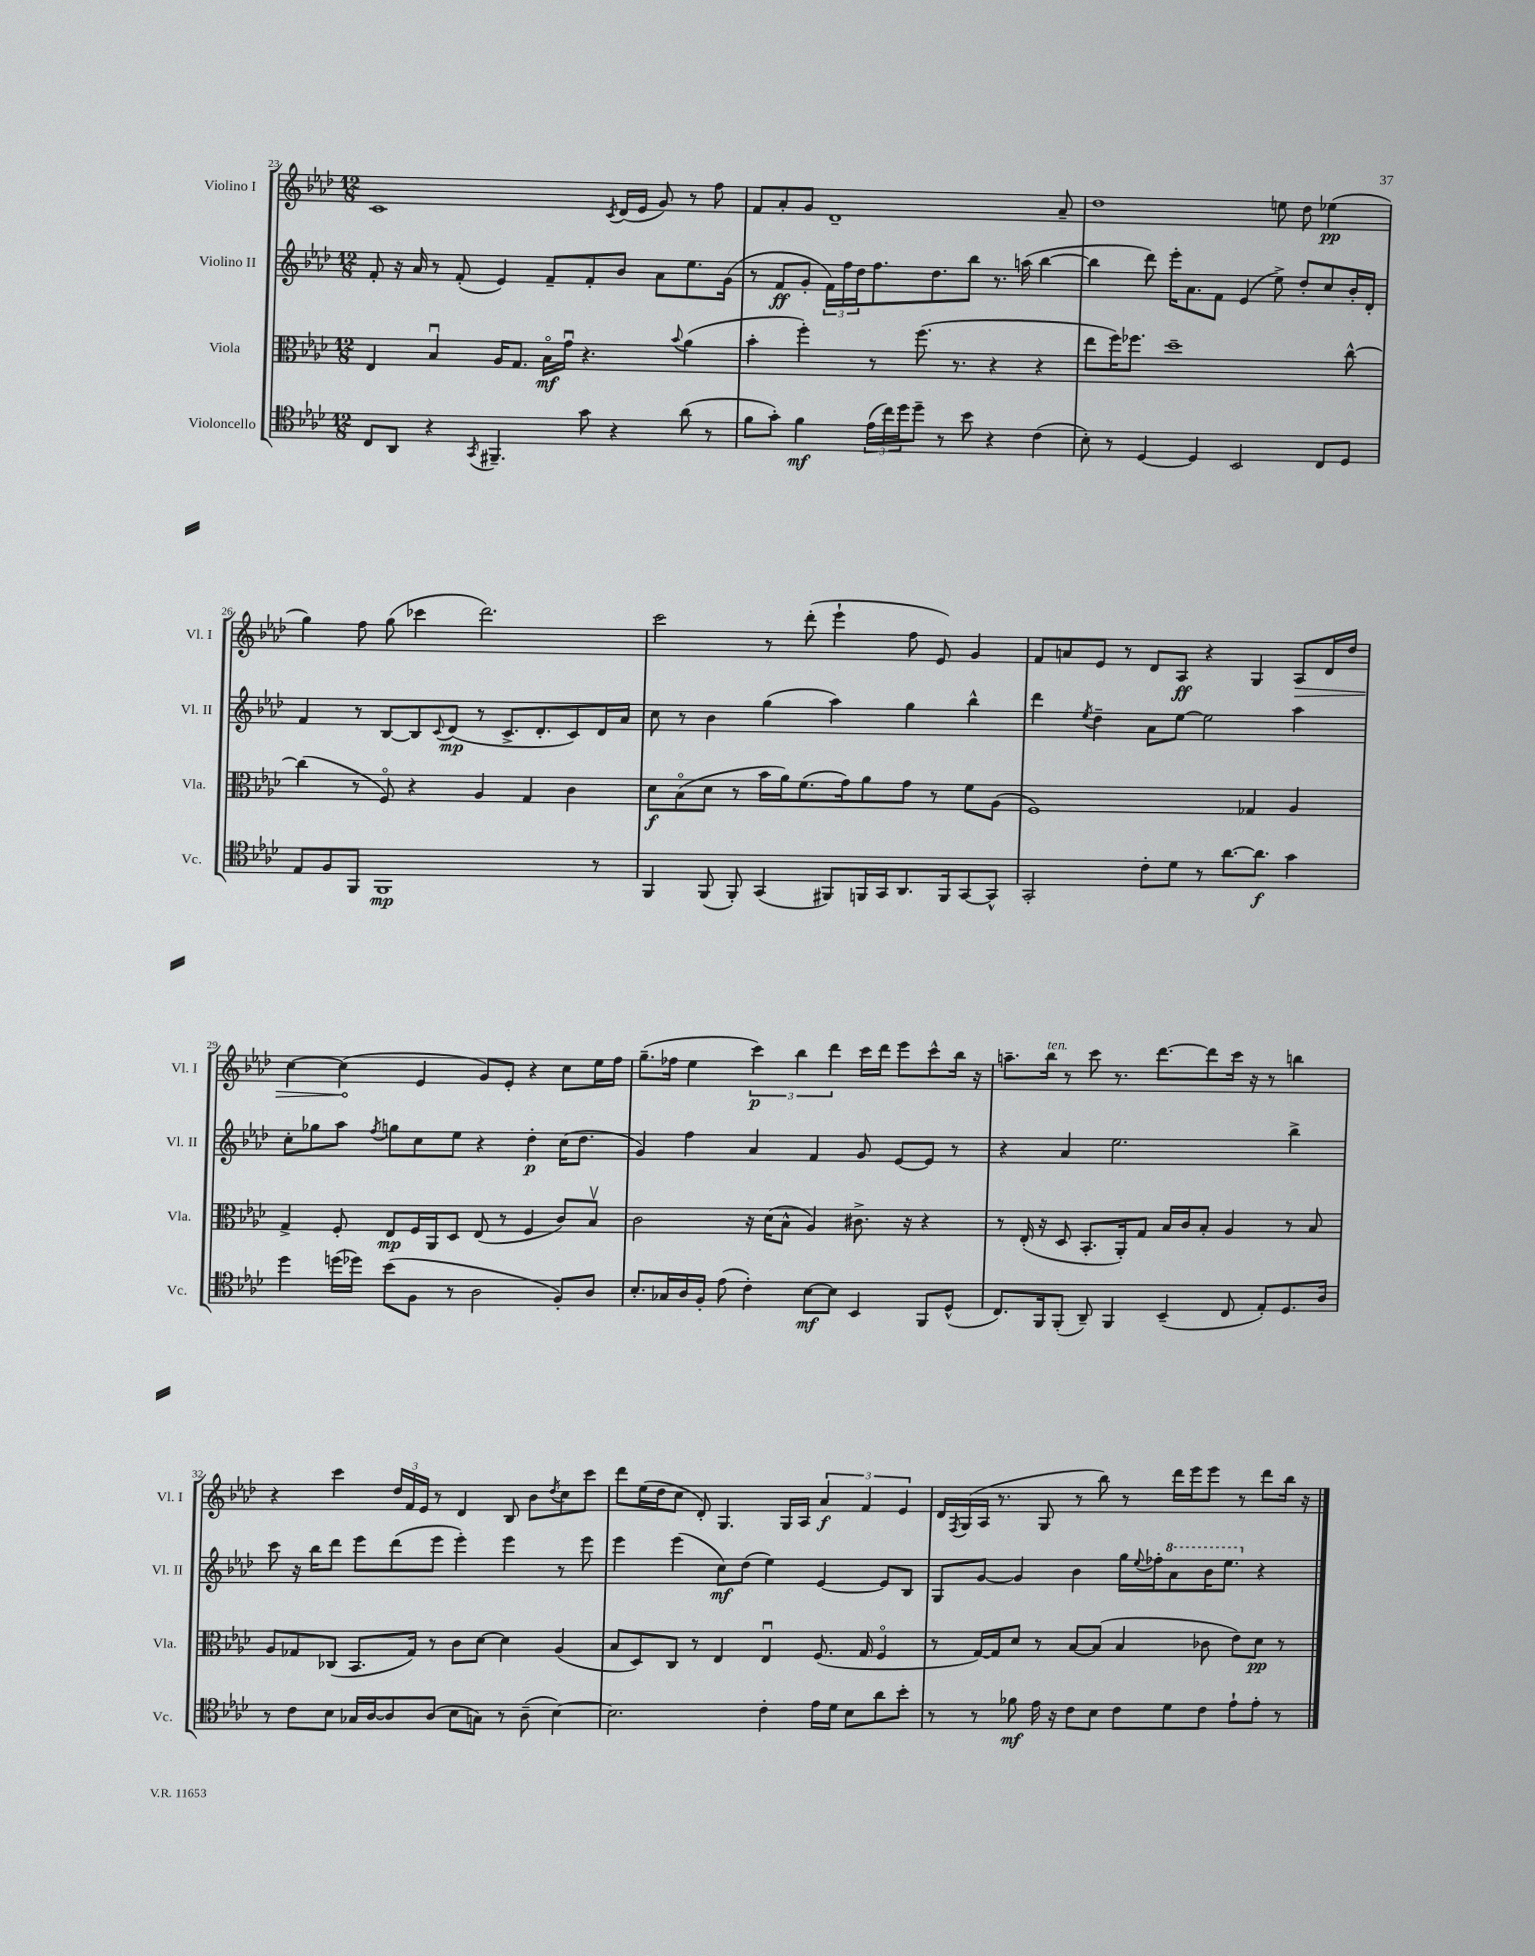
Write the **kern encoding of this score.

**kern	**dynam	**kern	**dynam	**kern	**dynam	**kern	**dynam
*part4	*part4	*part3	*part3	*part2	*part2	*part1	*part1
*staff4	*staff4	*staff3	*staff3	*staff2	*staff2	*staff1	*staff1
*I"Violoncello	*	*I"Viola	*	*I"Violino II	*	*I"Violino I	*
*I'Vc.	*	*I'Vla.	*	*I'Vl. II	*	*I'Vl. I	*
*clefC4	*	*clefC3	*	*clefG2	*	*clefG2	*
*k[b-e-a-d-]	*	*k[b-e-a-d-]	*	*k[b-e-a-d-]	*	*k[b-e-a-d-]	*
*M12/8	*	*M12/8	*	*M12/8	*	*M12/8	*
=23	=23	=23	=23	=23	=23	=23	=23
8C/L	.	4E-/	.	8f'/	.	1c	.
8AA-/J	.	.	.	16r	.	.	.
.	.	.	.	16a-/	.	.	.
4r	.	4B-u/	.	8r	.	.	.
.	.	.	.	(8f'/	.	.	.
8qGG/	.	.	.	.	.	.	.
4.FF#X~/	.	16A-/KL	.	4e-/)	.	.	.
.	.	8.G/J	.	.	.	.	.
.	.	16B-\LL	mf	8f~/L	.	.	.
.	.	16gu\JJ	.	.	.	.	.
8g\	.	4.r	.	8f'/	.	.	.
.	.	.	.	.	.	8qc/	.
4r	.	.	.	8b-/J	.	(16d-/LL	.
.	.	.	.	.	.	16e-/JJ	.
.	.	.	.	8a-\L	.	8g/)	.
.	.	8qqb-/	.	.	.	.	.
(8a-\	.	(4a-\	.	8.ee-\	.	8r	.
8r	.	.	.	.	.	8ff\	.
.	.	.	.	(16g\Jk	.	.	.
=24	=24	=24	=24	=24	=24	=24	=24
8f\L	.	4b-'\	.	8r	.	8f/L	.
8g'\J)	.	.	.	8f/L	ff	8a-'/	.
4f\	mf	4ff'\)	.	8g'/J	.	8g/J	.
.	.	.	.	24f\LL)	.	1d-~	.
.	.	.	.	24ff\	.	.	.
.	.	.	.	24dd-\J	.	.	.
(24e-\LL	.	8r	.	8.ff\	.	.	.
24cc\)	.	.	.	.	.	.	.
24dd-\J	.	.	.	.	.	.	.
8dd-~\J	.	(8.ff\	.	.	.	.	.
.	.	.	.	8.dd-\	.	.	.
8r	.	.	.	.	.	.	.
.	.	8.r	.	.	.	.	.
8b-\	.	.	.	8bb-\J	.	.	.
4r	.	4r	.	8.r	.	.	.
.	.	.	.	(16aan\	.	.	.
(4c\	.	4r	.	[4bb-\	.	.	.
.	.	.	.	.	.	8a-~/	.
=25	=25	=25	=25	=25	=25	=25	=25
8B-'\)	.	8ee-\L	.	4bb-\]	.	1dd-	.
8r	.	16ff\K)	.	.	.	.	.
.	.	8.ff-X\J	.	.	.	.	.
[4D-/	.	.	.	8ddd-\)	.	.	.
.	.	1dd-~	.	16eee-'\KL	.	.	.
.	.	.	.	8.a-\	.	.	.
4D-/]	.	.	.	.	.	.	.
.	.	.	.	8f\J	.	.	.
2BB-/	.	.	.	(4e-/	.	.	.
.	.	.	.	8ee-^\)	.	8een\	.
.	.	.	.	8dd-'/L	.	8dd-\	.
8C/L	.	.	.	8cc/	.	(4ee-X\	pp
8D-/J	.	[8cc^^\	.	16b-'/L	.	.	.
.	.	.	.	16d-'/JJ	.	.	.
!!LO:LB:g=z
=26	=26	=26	=26	=26	=26	=26	=26
8E-/L	.	(4cc\]	.	4f/	.	4gg\)	.
8F/	.	.	.	.	.	.	.
8FF/J	.	8r	.	8r	.	8ff\	.
1FF	mp	8F/)	.	[8B-/L	.	(8gg\	.
.	.	4r	.	8B-/]	.	4ccc-X\	.
.	.	.	.	8qqc/	.	.	.
.	.	.	.	(8d-/J	mp	.	.
.	.	4A-/	.	8r	.	2.ddd-\)	.
.	.	.	.	8.c^/L	.	.	.
.	.	4G/	.	.	.	.	.
.	.	.	.	8.d-'/	.	.	.
.	.	4c\	.	8c/)	.	.	.
8r	.	.	.	16d-/L	.	.	.
.	.	.	.	16a-/JJ	.	.	.
=27	=27	=27	=27	=27	=27	=27	=27
4FF/	.	8d-\L	f	8cc\	.	2ccc\	.
.	.	(8B-\	.	8r	.	.	.
(8FF/	.	8d-\J	.	4b-\	.	.	.
8FF'/)	.	8r	.	.	.	.	.
(4GG/	.	16b-\LL	.	(4gg\	.	8r	.
.	.	16a-\J)	.	.	.	.	.
.	.	(8.f\	.	.	.	(8ddd-'\	.
8FF#X/L)	.	.	.	4aa-\)	.	4eee-`\	.
.	.	16g\k)	.	.	.	.	.
16FFn/L	.	8a-\	.	.	.	.	.
16GG/J	.	.	.	.	.	.	.
8.AA-/	.	8g\J	.	4gg\	.	8ff\	.
.	.	8r	.	.	.	8e-/)	.
16FF/k	.	.	.	.	.	.	.
[8GG/	.	8f\L	.	4bb-^^\	.	4g/	.
8GG^^/J]	.	(8A-\J	.	.	.	.	.
=28	=28	=28	=28	=28	=28	=28	=28
2GG'/	.	1F)	.	4ddd-\	.	8f/L	.
.	.	.	.	.	.	8an/	.
.	.	.	.	8qee-/	.	.	.
.	.	.	.	4dd-~\	.	8e-/J	.
.	.	.	.	.	.	8r	.
8c'\L	.	.	.	8a-\L	.	8d-/L	.
8d-\J	.	.	.	[8ee-\J	.	8A-/J	ff
8r	.	.	.	2ee-\]	.	4r	.
[8.a-\L	.	.	.	.	.	.	.
.	.	4G-X/	.	.	.	4G/	.
8.a-\J]	f	.	.	.	.	.	.
!	!	!	!	!	!	!	!LO:HP:b
4g\	.	4A-/	.	4aa-\	.	8A-/L	>
.	.	.	.	.	.	16d-/L	.
.	.	.	.	.	.	16dd-/JJ	.
!!LO:LB:g=z
=29	=29	=29	=29	=29	=29	=29	=29
4dd-\	.	4G^/	.	8cc'\L	.	[4cc\	.
.	.	.	.	8gg-X\	.	.	.
(16ddn\LL	.	8F'/	.	8aa-\J	.	(4cc\]	.
16dd-X\JJ)	.	.	.	.	.	.	.
.	.	.	.	8qff/	.	.	.
(8b-\L	.	8E-/L	mp	8ggn\L	.	.	.
8F\J	.	16F/L	.	8cc\	.	4e-/	]
.	.	16AA-/J	.	.	.	.	.
8r	.	8D-/J	.	8ee-\J	.	.	.
2A-\	.	(8E-/	.	4r	.	8g/L)	.
.	.	8r	.	.	.	8e-'/J	.
.	.	4F/	.	4dd-'\	p	4r	.
8F'/L)	.	8c/L)	.	(16cc\KL	.	8cc\L	.
.	.	.	.	8.dd-\J	.	.	.
8A-/J	.	8B-v/J	.	.	.	16ee-\L	.
.	.	.	.	.	.	16ff\JJ	.
=30	=30	=30	=30	=30	=30	=30	=30
8.B-'/L	.	2c\	.	4g/)	.	(8.gg~\L	.
16G-X/L	.	.	.	.	.	16ff-X\Jk	.
16A-/	.	.	.	4ff\	.	4ee-\	.
16F'/JJ	.	.	.	.	.	.	.
(8e-\	.	.	.	.	.	.	.
4c'\)	.	16r	.	4a-/	.	6ccc\)	p
.	.	(16d-\KL	.	.	.	.	.
.	.	8B-^^\J	.	.	.	.	.
.	.	.	.	.	.	6bb-\	.
[8B-\L	mf	4A-/)	.	4f/	.	.	.
.	.	.	.	.	.	6ddd-\	.
8B-\J]	.	.	.	.	.	.	.
4BB-/	.	8.c#X^\	.	8g/	.	16ccc\LL	.
.	.	.	.	.	.	16ddd-\JJ	.
.	.	.	.	[8e-/L	.	8eee-\L	.
.	.	16r	.	.	.	.	.
8FF/L	.	4r	.	8e-/J]	.	8ccc^^\	.
(8D-^^/J	.	.	.	8r	.	16bb-\Jk	.
.	.	.	.	.	.	16r	.
=31	=31	=31	=31	=31	=31	=31	=31
8.C/L)	.	8r	.	4r	.	8.aan~\L	.
.	.	(16E-'/	.	.	.	.	.
!	!	!	!	!	!	!LO:TX:a:i:t=ten.	!
16FF/k	.	16r	.	.	.	16bb-\Jk	.
(8FF'/J	.	8D-/	.	4a-/	.	8r	.
8AA-~/)	.	8.BB-'/L	.	.	.	8ccc\	.
4FF/	.	.	.	2.ee-\	.	8.r	.
.	.	16AA-'/k)	.	.	.	.	.
.	.	8G/J	.	.	.	.	.
.	.	.	.	.	.	[8.ddd-\L	.
(4BB-~/	.	16B-/LL	.	.	.	.	.
.	.	16c/J	.	.	.	.	.
.	.	8B-'/J	.	.	.	8ddd-\]	.
8C/	.	4A-/	.	.	.	16ccc\Jk	.
.	.	.	.	.	.	16r	.
8E-'/L)	.	.	.	.	.	8r	.
8.D-/	.	8r	.	4bb-^\	.	4bbn\	.
.	.	8B-/	.	.	.	.	.
16A-/Jk	.	.	.	.	.	.	.
!!LO:LB:g=z
=32	=32	=32	=32	=32	=32	=32	=32
8r	.	8A-/L	.	8ccc\	.	4r	.
8c\L	.	8G-X/	.	16r	.	.	.
.	.	.	.	16bb-\KL	.	.	.
8B-\J	.	(8C-X/J	.	8ddd-\J	.	4ccc\	.
16G-X/LL	.	8.BB-/L	.	8eee-\L	.	.	.
[16A-/J	.	.	.	.	.	.	.
8A-/]	.	.	.	(8ddd-\	.	24dd-/LL	.
.	.	.	.	.	.	24f/	.
.	.	16G-/Jk)	.	.	.	.	.
.	.	.	.	.	.	24e-/JJ	.
(8A-/J	.	8r	.	8eee-\J	.	8r	.
8B-\L	.	8c\L	.	4eee-'\)	.	4d-/	.
8Gn\J)	.	[8d-\J	.	.	.	.	.
8r	.	4d-\]	.	4eee-\	.	8B-/	.
(8A-~\	.	.	.	.	.	8b-\L	.
.	.	.	.	.	.	8qdd-/	.
[4B-\)	.	(4A-/	.	8r	.	8cc\	.
.	.	.	.	8eee-\	.	8ccc\J	.
=33	=33	=33	=33	=33	=33	=33	=33
2.B-\]	.	8B-/L	.	4eee-\	.	8ddd-\L	.
.	.	8D-/)	.	.	.	(16ee-\L	.
.	.	.	.	.	.	16dd-\J	.
.	.	8C/J	.	(4eee-\	.	8cc\J	.
.	.	8r	.	.	.	8d-'/)	.
.	.	4E-/	.	8cc\L)	mf	4.G/	.
.	.	.	.	(8dd-\J	.	.	.
4c'\	.	4E-u/	.	4ee-\)	.	.	.
.	.	.	.	.	.	16G/LL	.
.	.	.	.	.	.	16A-/JJ	.
16e-\LL	.	(8.F/	.	[4e-/	.	6a-/	f
16d-\JJ	.	.	.	.	.	.	.
8B-\L	.	.	.	.	.	.	.
.	.	.	.	.	.	6f/	.
.	.	16G/	.	.	.	.	.
8a-\	.	4F/	.	8e-/L]	.	.	.
.	.	.	.	.	.	6e-/	.
8b-'\J	.	.	.	8B-/J	.	.	.
=34	=34	=34	=34	=34	=34	=34	=34
8r	.	8r	.	8G/L	.	16d-/LL	.
.	.	.	.	.	.	8qF/	.
.	.	.	.	.	.	(16G/	.
8r	.	[16G/LL)	.	[8g/J	.	16A-/JJ	.
.	.	16G/J]	.	.	.	8.r	.
8f-X\	mf	8d-/J	.	4g/]	.	.	.
16e-\	.	8r	.	.	.	8G/	.
16r	.	.	.	.	.	.	.
8c\L	.	[8B-/L	.	4b-\	.	8r	.
8B-\J	.	(8B-/J]	.	.	.	8bb-\)	.
8c\L	.	4B-/	.	16gg\LL	.	8r	.
.	.	.	.	8qqee-/	.	.	.
.	.	.	.	16ff-X'\J	.	.	.
*	*	*	*	*8va	*	*	*
8d-\	.	.	.	8aa-\	.	16ddd-\LL	.
.	.	.	.	.	.	16eee-\J	.
8c\J	.	8c-X\	.	16bb-\K	.	8eee-\J	.
.	.	.	.	8.eee-\J	.	.	.
8e-`\L	.	8e-\L)	.	.	.	8r	.
*	*	*	*	*X8va	*	*	*
8e-'\J	.	8d-\J	pp	4r	.	8ddd-\L	.
8r	.	8r	.	.	.	16bb-\Jk	.
.	.	.	.	.	.	16r	.
==	==	==	==	==	==	==	==
*-	*-	*-	*-	*-	*-	*-	*-
